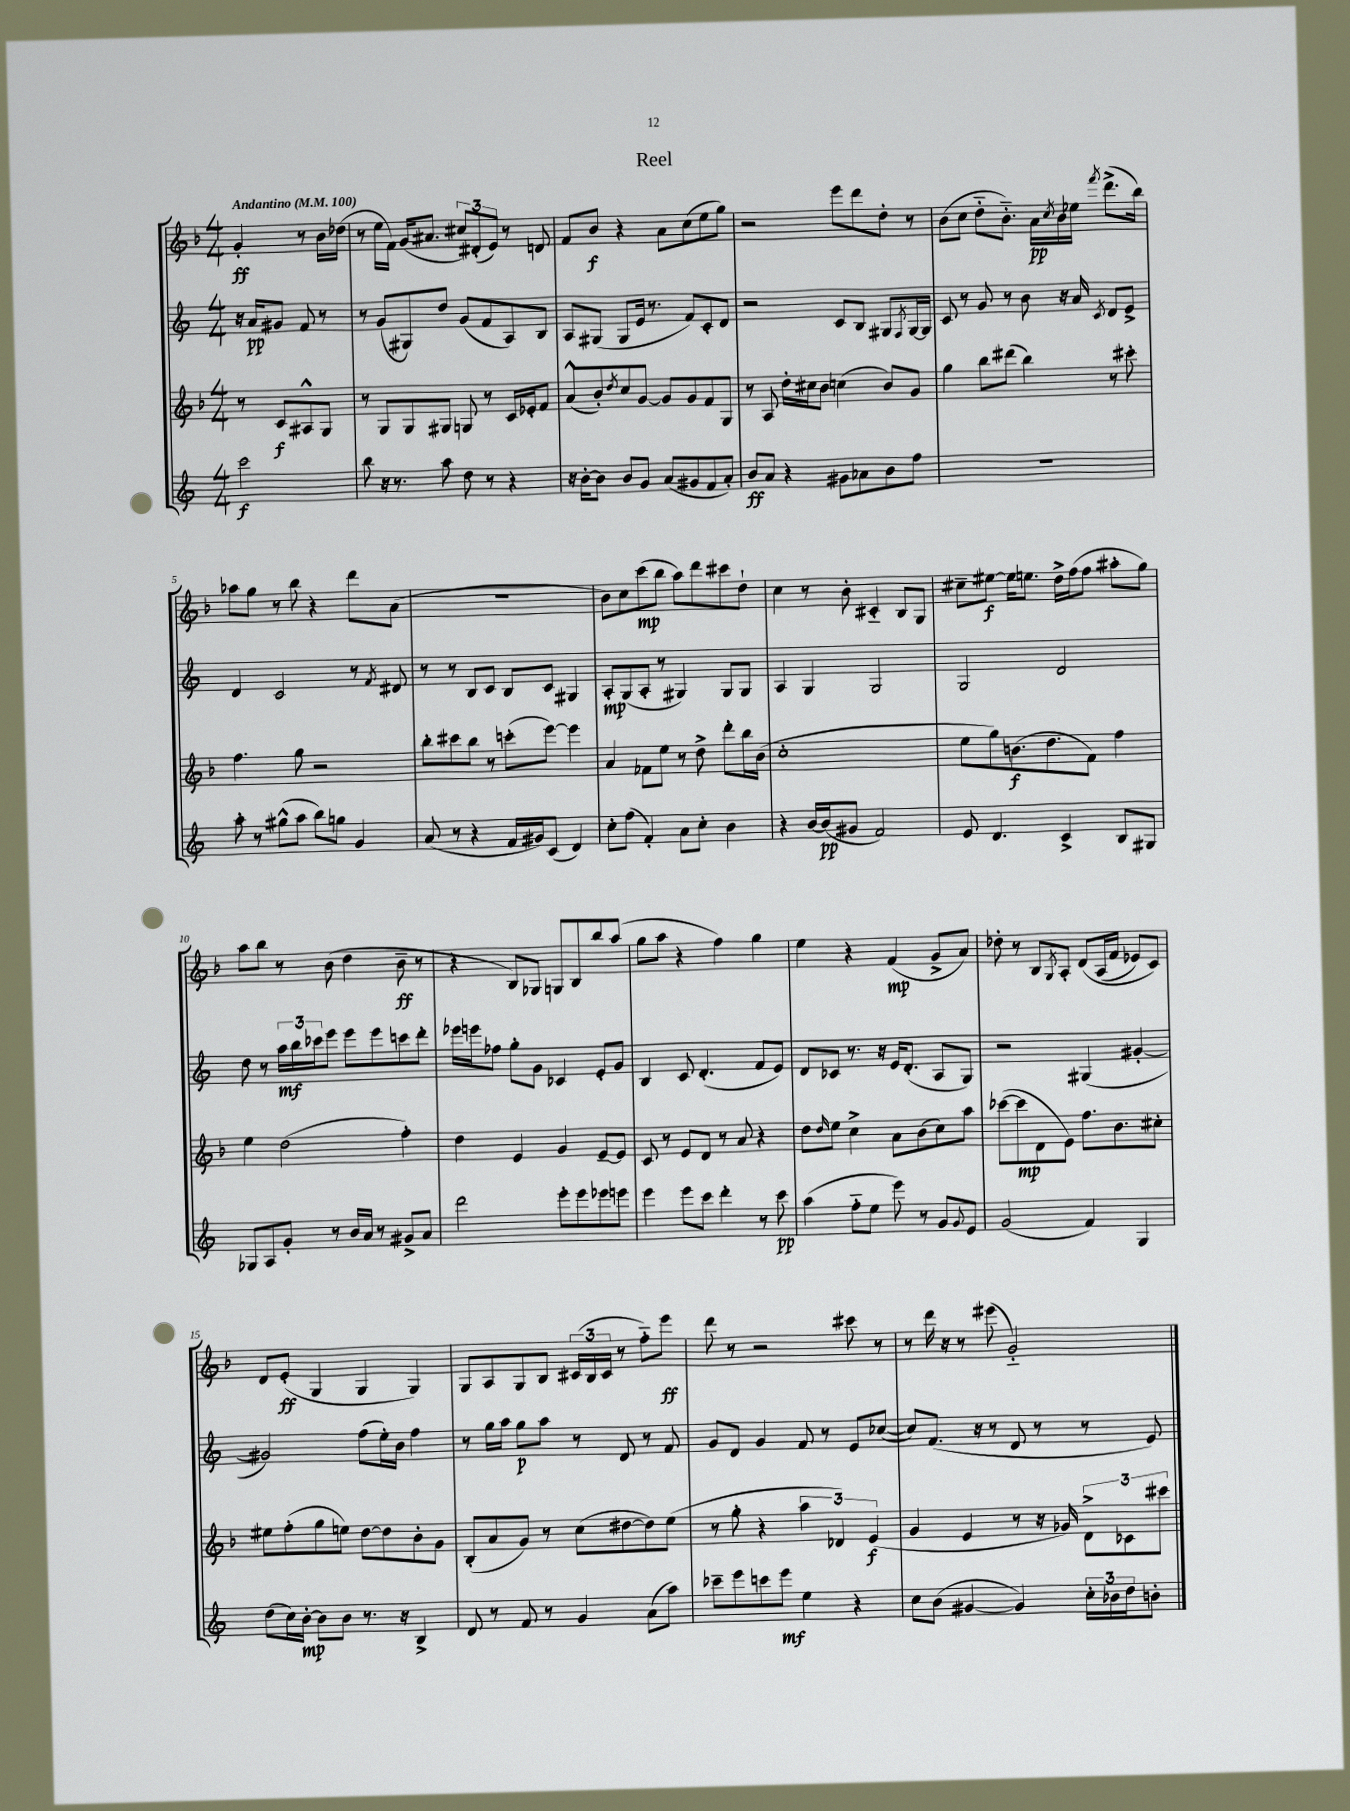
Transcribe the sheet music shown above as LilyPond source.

\header { title = "Reel" }
<<
\new StaffGroup <<
\new Staff = "s0" {
    \clef treble \key f \major \numericTimeSignature \time 4/4 \partial 2 \tempo "Andantino" 4 = 100
    g'4-.\ff r8 bes'16 des''16( |
    r8 e''16 f'16) g'16( ais'8. \tuplet 3/2 { cis''8) dis'8-.( e'8) } r8 d'8 |
    f'8 bes'8\f r4 a'8 c''8( e''8 g''8) |
    r2 e'''8 d'''8 d''8-. r8 |
    bes'8( c''8 d''8-_ bes'8.-_) a'16\pp \acciaccatura { c''8 } bes'16 ees''16 \acciaccatura { f'''8 } d'''8.->( bes''16) |
    aes''8 g''8 r8 bes''8 r4 d'''8 a'8( |
    r1 |
    bes'8) c''8 c'''8\mp( bes''8 a''8) d'''8 cis'''8 d''8-! |
    c''4 r8 bes'8-. cis'4-_ bes8 g8 |
    cis''8-- eis''8~\f eis''16 e''8. d''16-> f''16( f''8 ais''8-. g''8) |
    a''8 bes''8 r8 bes'8( d''4 bes'8--\ff r8 |
    r4 bes8) ges8 g8 bes8 bes''8 a''8( |
    g''8 a''8 r4 f''4) g''4 |
    e''4 r4 f'4\mp( g'8-> a'8) |
    des''8-. r8 bes8 \acciaccatura { g8 } a8-. d'8\( a16( f'16 ees'8) c'8\) |
    d'8 e'8-.\ff( g4 g4 g4) |
    g8 a8 g8 bes8 \tuplet 3/2 { cis'16( bes16 cis'16 } r8 f''8-_) e'''8\ff |
    d'''8 r8 r2 cis'''8 r8 |
    r8 d'''16 r16 r8 eis'''8( g'2-_) \bar "|." |
}
\new Staff = "s1" {
    \clef treble \key c \major \numericTimeSignature \time 4/4 \partial 2
    r16 a'16\pp gis'8 f'8 r8 |
    r8 g'8( gis8) d''8 g'8( f'8 a8) b8 |
    a8 gis8( gis8 e'16 r8. f'8) c'8-. d'8 |
    r2 c'8 b8 gis8 \acciaccatura { f8 } gis16~ gis16 |
    c'8 r8 g'8 r8 b'8 r16 a'16 \acciaccatura { c'8 } d'8 e'8-> |
    d'4 c'2 r8 \acciaccatura { f'8 } dis'8 |
    r8 r8 b8 c'8 b8 c'8 gis4 |
    a8-.\mp g8( a8-. r8 gis4) gis8 gis8 |
    a4 g4 g2 |
    g2 d'2 |
    d''8 r8 \tuplet 3/2 { a''16\mf b''16 ces'''16 } e'''8 e'''8 e'''8 c'''8 d'''8-. |
    ees'''16 e'''16 fes''8 g''8-. g'8 ces'4 e'8-. g'8 |
    b4 c'8 d'4.-.( f'8 e'8) |
    d'8 ces'8 r8. r16 e'16 d'8.-.( a8 g8) |
    r2 gis4( gis'4~-. |
    gis'2) f''8( e''16-.) b'16 f''4 |
    r8 g''16 a''16 g''8\p a''8 r8 d'8 r8 f'8 |
    g'8 d'8 g'4 f'8 r8 e'8 ces''8~( |
    ces''8) f'8.( r16 r8 d'8 r8 r8 e'8) \bar "|." |
}
\new Staff = "s2" {
    \clef treble \key f \major \numericTimeSignature \time 4/4 \partial 2
    r8 c'8\f ais8-^ g8 |
    r8 g8 g8 gis8 g8 r8 c'16 ees'16-. f'8 |
    a'8-^( bes'8-.) \acciaccatura { d''8 } c''8 g'8~ g'8 g'8 f'8 g8 |
    r8 a8 d''16-. cis''16 bes'8 c''4( bes'8) g'8 |
    g''4 bes''8 dis'''8( bes''4) r8 cis'''8-. |
    f''4. g''8 r2 |
    bes''8-. cis'''8 bes''8 r8 c'''8-.( e'''8~) e'''4 |
    a'4 fes'8 e''8 r8 d''8-> d'''8-. bes''16 bes'16( |
    c''1-. |
    e''8 g''8) b'8.\f( d''8. f'8) f''4 |
    e''4 d''2( f''4-.) |
    d''4 e'4 g'4 e'8~-- e'8 |
    c'8 r8 e'8 d'8 r8 a'8 r4 |
    d''8 \grace { d''16 } e''8 c''4-> a'8 bes'8( c''8) a''8 |
    ces'''8~( ces'''8\mp d'8 e'8) f''8. bes'8. cis''8-. |
    eis''8 f''8-.( g''8 e''8) d''8~ d''8 bes'8-. g'8 |
    bes8-.( a'8 g'8) r8 c''8( dis''8~ dis''8) e''8( |
    r8 g''8-. r4 \tuplet 3/2 { a''4 des'4) e'4\f( } |
    g'4 e'4 r8 r16 ges'16) \tuplet 3/2 { d'8-> ces'8 cis'''8 } \bar "|." |
}
\new Staff = "s3" {
    \clef treble \key c \major \numericTimeSignature \time 4/4 \partial 2
    c'''2\f |
    b''8 r16 r8. a''8 d''8 r8 r4 |
    r16 b'16~-. b'8 b'8 g'8 a'8( gis'8 f'8 a'8-.) |
    b'8\ff a'8 r4 gis'8 aes'8 b'8 f''8 |
    R1 |
    a''8-. r8 gis''8-^( a''8 b''8) g''8 g'4 |
    a'8( r8 r4 f'16 gis'16) c'8( d'4) |
    c''8-. f''8( f'4-.) a'8 c''8-. b'4 |
    r4 b'16~ b'16\pp( gis'8 f'2) |
    e'8 d'4. c'4-> b8 gis8 |
    ges8 a8 g'8-. r8 b'16 a'16 r8 gis'8-> a'8 |
    d'''2 e'''8-. e'''8 ees'''8 e'''8 |
    e'''4 e'''8 c'''8 d'''4-. r8 c'''8\pp |
    a''4( f''8-_ e''8 e'''8) r8 g'8 \appoggiatura { g'8 } e'8 |
    g'2( f'4) g4 |
    d''8( c''16) b'16~-.\mp b'8 b'8 r8. r16 b4-> |
    d'8 r8 f'8 r8 g'4 a'8( a''8) |
    ces'''8-- e'''8 c'''8 e'''8\mf e''4 r4 |
    c''8 b'8( gis'4~ gis'4) \tuplet 3/2 { c''16-. bes'16 d''16 } b'8-. \bar "|." |
}
>>
>>
